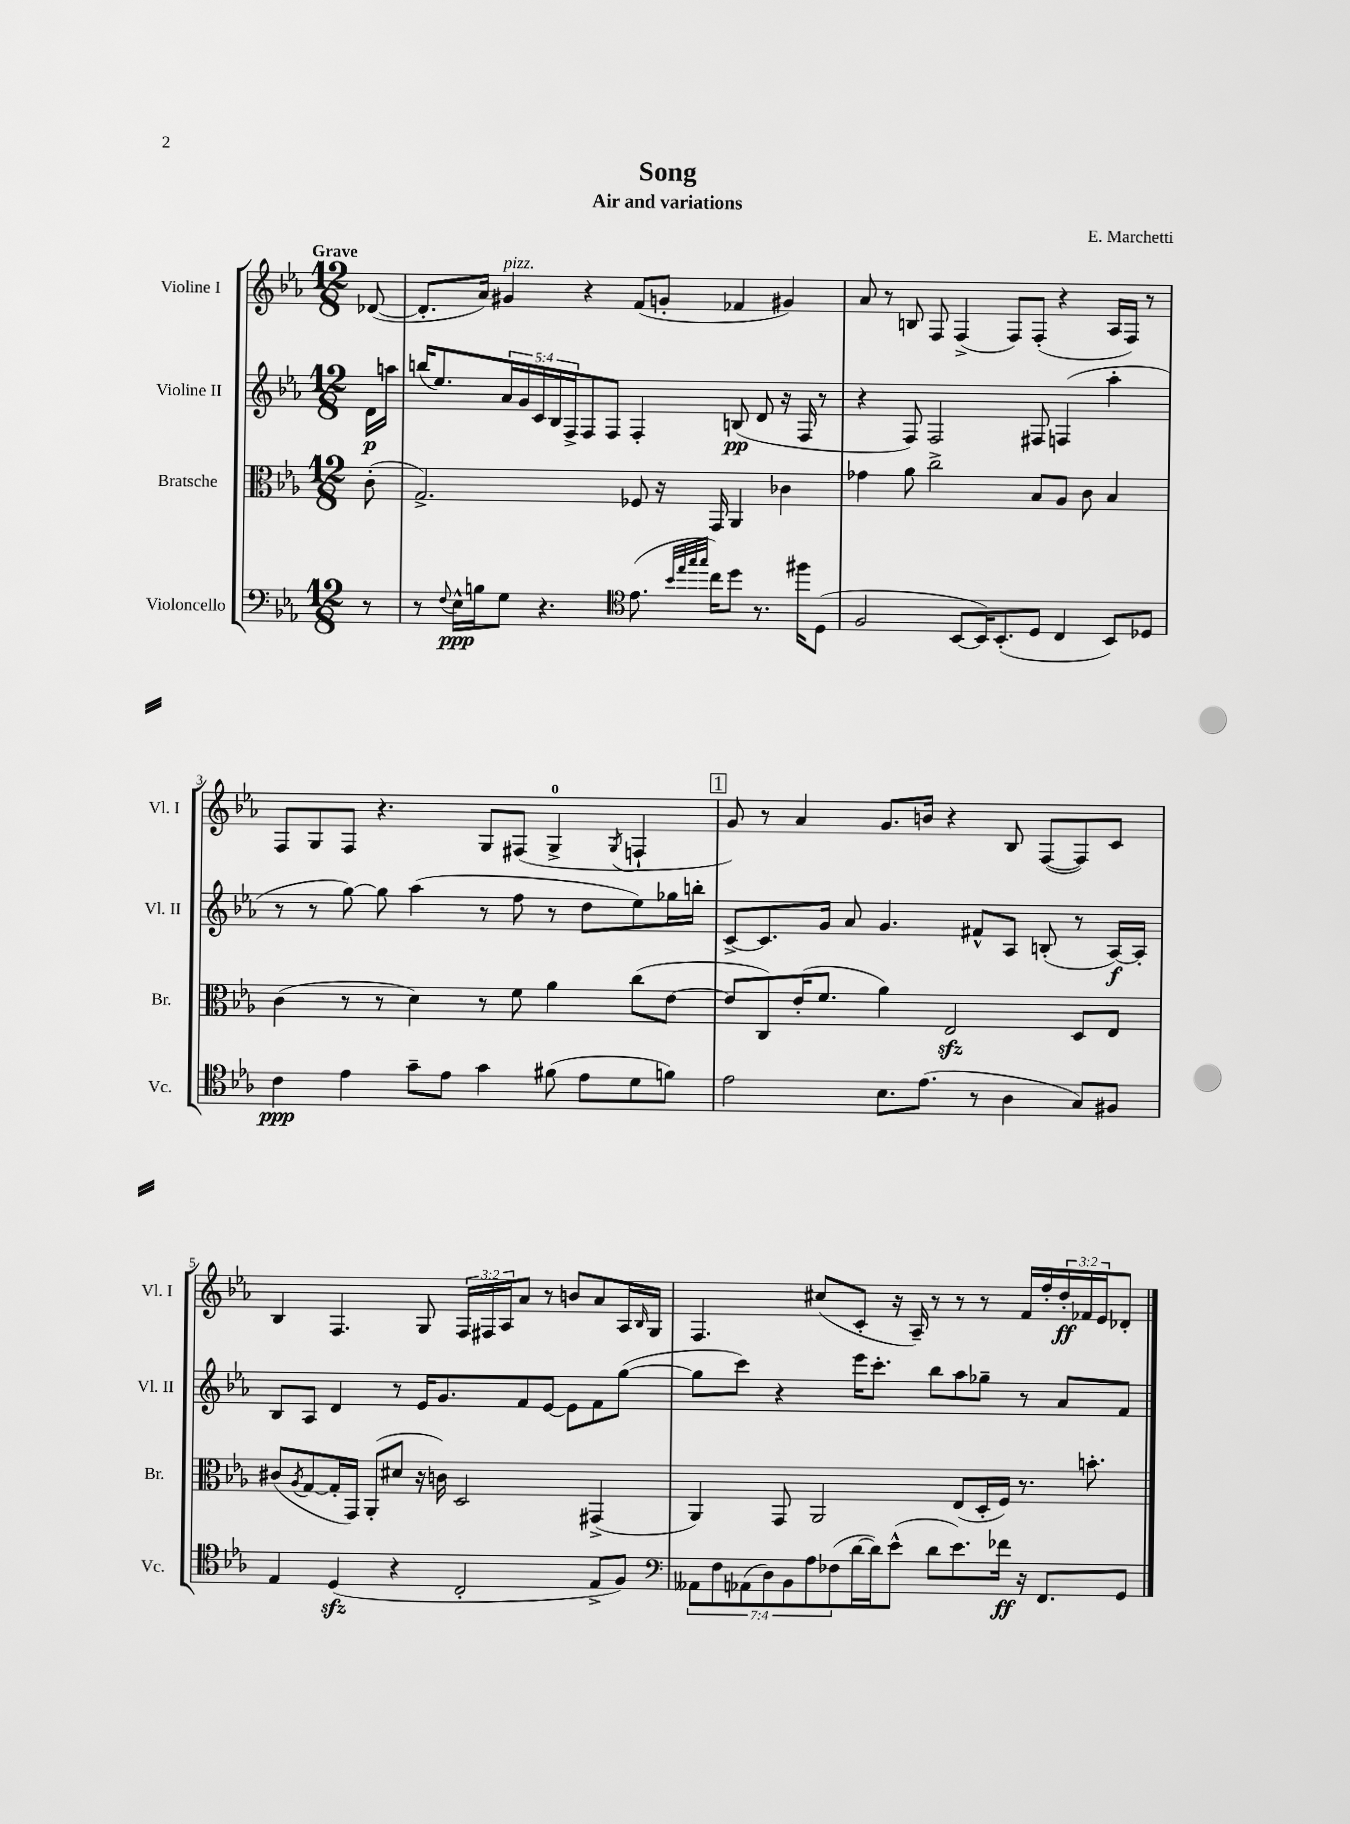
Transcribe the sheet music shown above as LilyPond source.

\header { title = "Song" composer = "E. Marchetti" subtitle = "Air and variations" }
<<
\new StaffGroup <<
\new Staff = "s0" \with { instrumentName = "Violine I" shortInstrumentName = "Vl. I" } {
    \clef treble \key ees \major \numericTimeSignature \time 12/8 \override Staff.TupletNumber.text = #tuplet-number::calc-fraction-text \partial 8 \tempo "Grave"
    des'8~( |
    des'8.-. aes'16) gis'4^\markup { \italic "pizz." } r4 f'8( g'8-. fes'4 gis'4) |
    aes'8 r8 b8 f8 f4->( f8) f8-.( r4 aes16 f16) r8 |
    f8 g8 f8 r4. g8 fis8( g4-0-> \acciaccatura { g8 } f4-! |
    \mark \markup { \box "1" } g'8) r8 aes'4 g'8. b'16 r4 bes8 f8~( f8) c'8 |
    bes4 f4. g8 \tuplet 3/2 { f16 fis16 aes16 } aes'8 r8 b'8 aes'8 aes16 \grace { bes16 } g16 |
    f4. cis''8( c'8-. r16 aes16--) r8 r8 r8 f'16 f''16-. \tuplet 3/2 { d''16-.\ff fes'16 ees'16 } des'8-. \bar "|." |
}
\new Staff = "s1" \with { instrumentName = "Violine II" shortInstrumentName = "Vl. II" } {
    \clef treble \key ees \major \numericTimeSignature \time 12/8 \override Staff.TupletNumber.text = #tuplet-number::calc-fraction-text \partial 8
    d'16\p a''16 |
    b''16( ees''8.) \tuplet 5/4 { aes'16 g'16 c'16 bes16 f16-> } f8 f8 f4-. b8\pp( d'8 r16 f16 r8 |
    r4 f8) f2 fis8 f4( aes''4-. |
    r8 r8 g''8~) g''8 aes''4( r8 f''8 r8 d''8 ees''8) ges''16 b''16-. |
    \mark \markup { \box "1" } c'8~-> c'8. g'16 aes'8 g'4. fis'8-^ aes8 b8-.( r8 aes16~\f) aes16-. |
    bes8 aes8 d'4 r8 ees'16 g'8. f'8 ees'8~ ees'8 f'8 g''8~( |
    g''8 c'''8) r4 ees'''16 c'''8.-. bes''8 aes''8 ges''8-- r8 aes'8 f'8 \bar "|." |
}
\new Staff = "s2" \with { instrumentName = "Bratsche" shortInstrumentName = "Br." } {
    \clef alto \key ees \major \numericTimeSignature \time 12/8 \partial 8
    c'8-.( |
    g2.->) fes8 r16 g,16 aes,4 ces'4 |
    ges'4 aes'8 c''2-> bes8 aes8 c'8 bes4 |
    c'4( r8 r8 d'4) r8 f'8 aes'4 c''8( ees'8~ |
    \mark \markup { \box "1" } ees'8 c8) ees'16-.( f'8. aes'4) ees2\sfz d8 ees8 |
    cis'8( \acciaccatura { aes8 } g8~ g16-. g,16) aes,8-.( dis'8 r16 c'16) d2 gis,4->( |
    aes,4) g,8 aes,2 ees8( d16-. f16) r8. b'8.-. \bar "|." |
}
\new Staff = "s3" \with { instrumentName = "Violoncello" shortInstrumentName = "Vc." } {
    \clef bass \key ees \major \numericTimeSignature \time 12/8 \override Staff.TupletNumber.text = #tuplet-number::calc-fraction-text \partial 8
    r8 |
    r8 \appoggiatura { f8 } ees16-^\ppp b16 g8 r4. \clef tenor ees'8.( \grace { bes'32 ees''32 g''32 g''32 } c''16) d''8 r8. fis''16 d8( |
    f2 bes,8~ bes,16) bes,8.-.( d8 c4 bes,8) des8 |
    c'4\ppp ees'4 g'8-- ees'8 g'4 fis'8( ees'8 d'8 f'8) |
    \mark \markup { \box "1" } ees'2 bes8. ees'8.( r8 aes4 g8) fis8 |
    ees4 d4\sfz( r4 c2-. ees8-> f8) |
    \clef bass \tuplet 7/4 { aeses,8 f8 aes,8( d8) bes,8 aes8 fes8( } d'16~ d'16) ees'8-^( d'8 ees'8.) fes'16\ff r16 f,8. g,8 \bar "|." |
}
>>
>>
